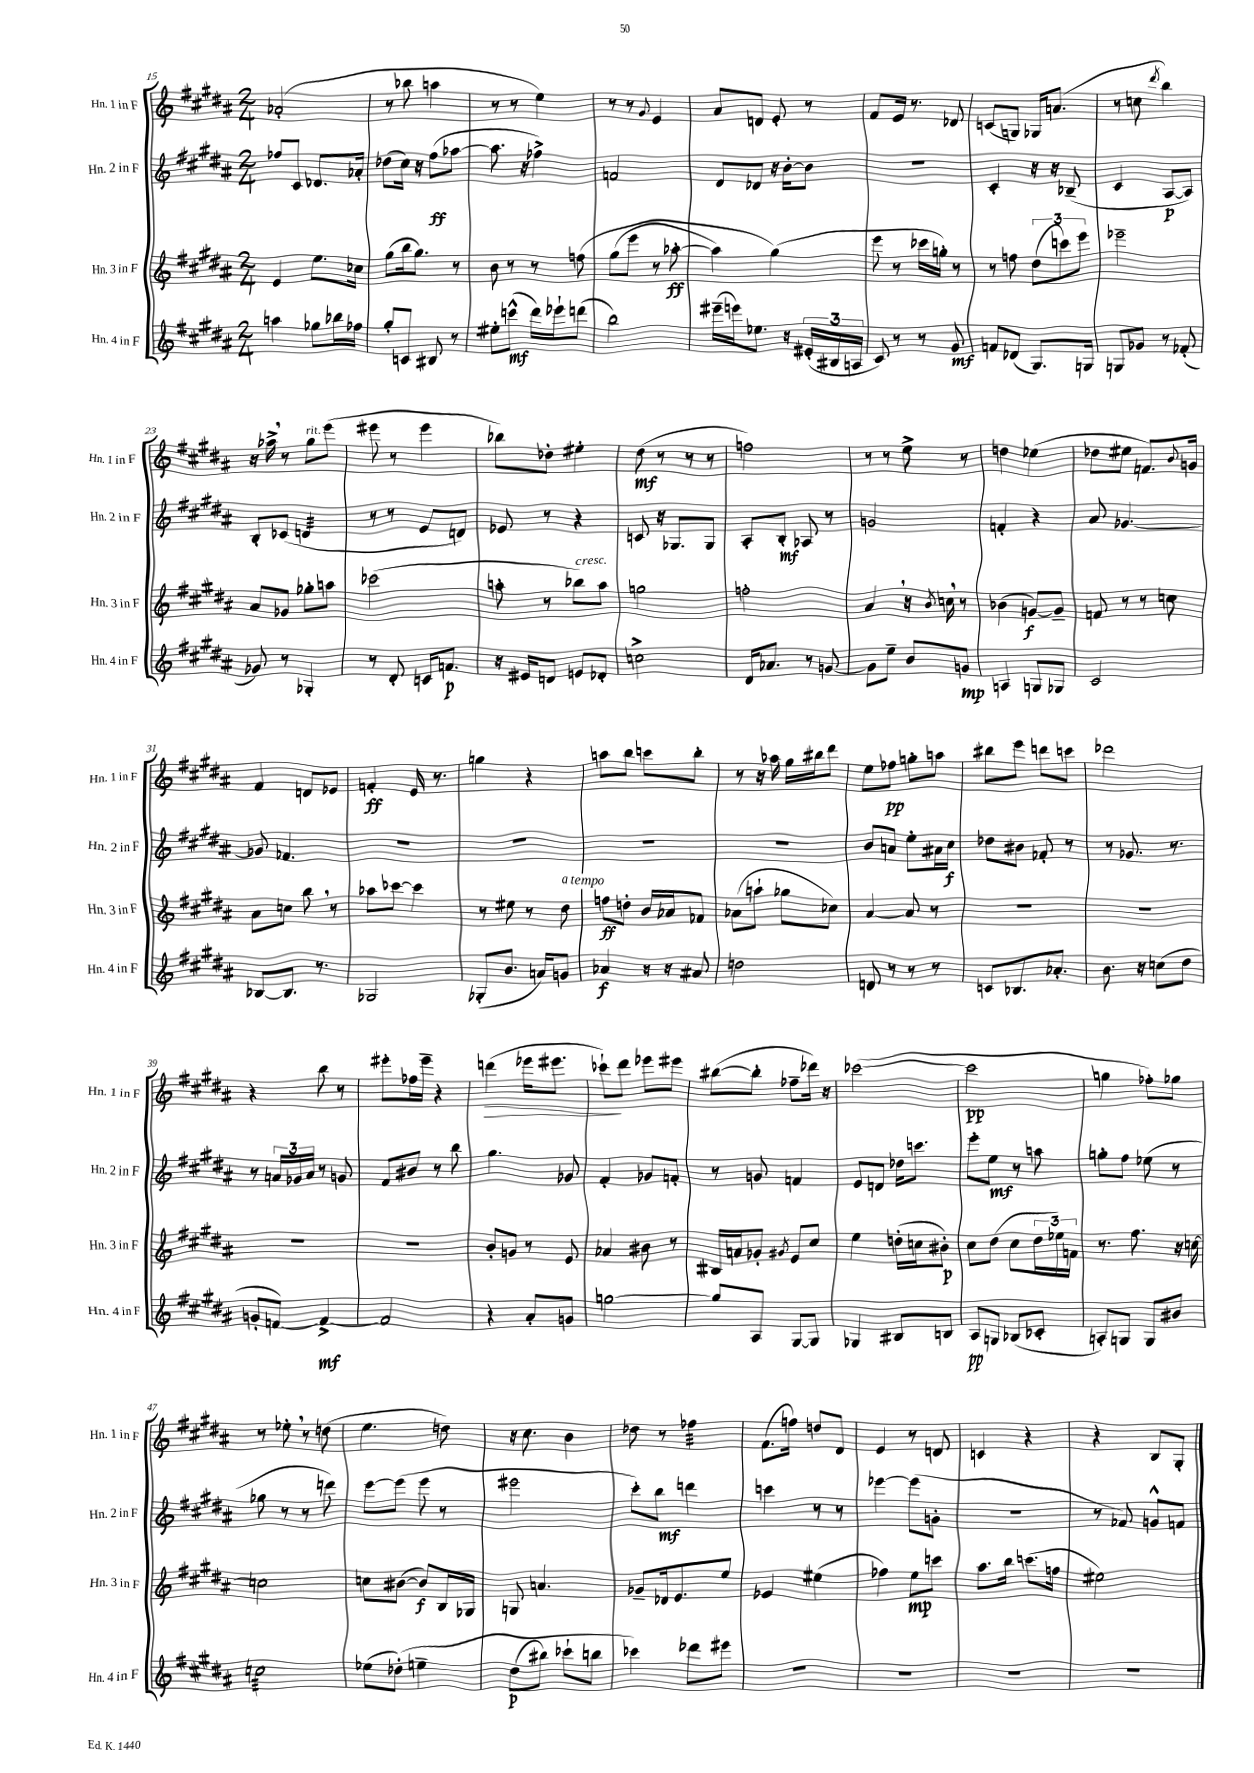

**kern	**kern	**kern	**kern
*staff4	*staff3	*staff2	*staff1
*clefG2	*clefG2	*clefG2	*clefG2
*k[f#c#g#d#a#]	*k[f#c#g#d#a#]	*k[f#c#g#d#a#]	*k[f#c#g#d#a#]
*M2/4	*M2/4	*M2/4	*M2/4
4aa	4e	8ff-	(2a-'
.	.	8c#	.
8gg-	8.ee	8.d-	.
16bb-	.	.	.
16ff-	16cc-	16a-'	.
=	=	=	=
8gg#'	(8gg#	(8dd-	8r
8c	16bb	16cc#)	8bb-
.	8.gg#)	16r	.
8B#	.	(8ff#	4aa
8r	8r	[8aa-	.
=	=	=	=
8ee#'	8b	8.aa-]	8r
(8ccc^^	8r	.	8r
.	.	16r	.
16ddd#)	8r	4ff-^)	4ee)
16eee-`	.	.	.
(8ddd	&(8ff	.	.
=	=	=	=
2bb)	(8gg#	2f	8r
.	8eee	.	8r
.	.	.	8qqg#
.	8r	.	4e
.	[8aa-'	.	.
=	=	=	=
(16eee#~	4aa-])	8d#	8a#
16eee)	.	.	.
8.ee-	.	8d-	8d
.	(4gg#&)	16r	8e'
16r	.	[16b'	.
(24e#'	.	8b]	8r
24B#	.	.	.
24A	.	.	.
=	=	=	=
8c#)	8eee	2r	8f#
8r	8r	.	16e
.	.	.	8.r
8r	16ccc-	.	.
.	16gg')	.	.
8g#	8r	.	8d-
=	=	=	=
8f	8r	4c#'	(8c
(8d-	8ff	.	8G)
8.G#)	(12dd#	16r	16G-
.	.	16r	(8.a
.	12ccc)	.	.
.	.	(8B-~	.
.	12eee	.	.
16G	.	.	.
=	=	=	=
8G	2eee-~	4c#	8r
8g-	.	.	8cc
.	.	.	8qddd#
8r	.	[8A#	4bb)
(8f-'	.	8A#])	.
=	=	=	=
8g-)	8a#	8B'	16r
.	.	.	16aa-^
8r	8g-	(8c-	8r
4G-'	8gg-'	4d	8gg#
.	8aa	.	(8eee
=	=	=	=
8r	(2ccc-	8r	8eee#
8d#'	.	8r	8r
16c	.	8e	4eee#
8.f	.	.	.
.	.	8d)	.
=	=	=	=
16r	8aa'	8e-	8bb-)
16e#	.	.	.
8d	8r	8r	8dd-'
8e	8bb-)	4r	4ee#'
8d-'	8aa	.	.
=	=	=	=
2cc^	2gg	8c	(8dd#
.	.	16r	8r
.	.	8.G-	.
.	.	.	8r
.	.	8G-	8r
=	=	=	=
16d#	2ff'	8A#'	2ff)
8.a-	.	.	.
.	.	8B'	.
8r	.	8A-	.
[8g	.	8r	.
=	=	=	=
8g]	4a#	2g	8r
8ee~	.	.	8r
8b	16r	.	8ee^
.	8qb	.	.
.	16cc	.	.
8g	8r	.	8r
=	=	=	=
4A	(4b-	4f'	4dd
8G	[8g)	4r	(4ee-
8G-	8g~]	.	.
=	=	=	=
2c#	8f	8a#	8dd-
.	8r	[4.g-	8ee#
.	8r	.	8.f)
.	8cc	.	.
.	.	.	8qqb
.	.	.	16g
=	=	=	=
[8B-	8a#	8g-]	4f#
8.B-]	8cc	4.f-	.
.	8bb	.	8d
8.r	.	.	.
.	8r	.	8e-
=	=	=	=
2G-	8aa-	2r	4f'
.	[8ccc-	.	.
.	4ccc-]	.	16e
.	.	.	8.r
=	=	=	=
(8G-'	8r	2r	4gg
8.b	8ee#	.	.
.	8r	.	4r
16a)	.	.	.
8g	8dd#	.	.
=	=	=	=
4a-	8ff	2r	8aa
.	8dd'	.	8bb
16r	16b	.	8ccc
16r	16a-	.	.
8a#	8f-	.	8bb'
=	=	=	=
2dd	(8a-	2r	8r
.	8aa`	.	16r
.	.	.	16aa-
.	8gg-	.	16gg#
.	.	.	16bb#
.	8cc-)	.	8ddd#
=	=	=	=
8d	[4a#	8b	8ee
8r	.	8a	8ff-
8r	8a#]	8ee'	8gg'
8r	8r	16a#	8aa
.	.	16cc#	.
=	=	=	=
8c	2r	8dd-	8bb#
8.B-	.	8b#	8eee
.	.	8f-'	8ddd
8.a-'	.	.	.
.	.	8r	8ccc
=	=	=	=
8.b	2r	8r	2ddd-
.	.	8.g-	.
16r	.	.	.
(8cc	.	.	.
.	.	8.r	.
8dd#	.	.	.
=	=	=	=
8g'	2r	8r	4r
[8f)	.	24a	.
.	.	24g-	.
.	.	24a	.
4f^_	.	8r	8bb
.	.	8g	8r
=	=	=	=
2f]	2r	8f#	8eee#'
.	.	8b#	16ff-
.	.	.	16eee#~
.	.	8r	4r
.	.	8bb	.
=	=	=	=
4r	8b'	4.gg#	(4ddd
.	8g	.	.
8a#'	8r	.	16eee-
.	.	.	8.eee#
8g	8e	8g-	.
=	=	=	=
[2gg	4a-	4f#'	8ccc-`)
.	.	.	8ddd#
.	8b#	8g-	8eee-
.	8r	8f'	8eee#
=	=	=	=
8gg]	16B#	8r	([8bb#
.	16a	.	.
8A#	8g-'	8g	8bb#']
.	8qg#	.	.
[8G#	8e	4f	8ff-~
8G#]	8cc#	.	16ddd-)
.	.	.	16r
=	=	=	=
4G-	4ee	8e	([2ccc-
.	.	8d	.
8B#	(16dd'	16dd-	.
.	16cc	8.ccc	.
8B	8b#')	.	.
=	=	=	=
8A#	8cc#	8eee'	2ccc-]
8G	(8dd#	8ee	.
(8B-	8cc#	8r	.
8c-'	24dd#	8aa	.
.	24ee-)	.	.
.	24f	.	.
=	=	=	=
8A')	8.r	8gg'	4gg
8G	.	8ff#	.
.	8.ff#	.	.
8G	.	(8ee-	8ff-')
8b#	16r	8r	8gg-
.	[16cc	.	.
=	=	=	=
2cc	2cc]	8gg-	8r
.	.	8r	8ee-'
.	.	8r	8r
.	.	8ddd)	(8dd
=	=	=	=
(8ee-	8cc	[8eee	4.ee
&(8dd-')	([8b#	(8eee]	.
4ee~	8b#])	8eee	.
.	16B	8r	8dd)
.	16G-	.	.
=	=	=	=
(8dd#	8G	2eee#	16r
.	.	.	8.cc#
8bb#)	4.a	.	.
8ccc-`	.	.	4b
8bb	.	.	.
=	=	=	=
4ccc-&)	8g-~	8ccc#')	8dd-
.	16d-	8bb	8r
.	8.e	.	.
8ddd-	.	4ddd	4ff-
8eee#	8ee	.	.
=	=	=	=
2r	4e-	4ccc	(8.f#
.	.	.	16ff)
.	(4ee#	8r	8dd
.	.	8r	8d#
=	=	=	=
2r	4ff-)	[4eee-	4e
.	8ee	(8eee-]	8r
.	8ccc	8g'	8d
=	=	=	=
2r	8.aa#	2r	4c
.	16bb	.	.
.	(8.ccc	.	4r
.	16ff	.	.
=	=	=	=
2r	2ee#)	8r	4r
.	.	8f-)	.
.	.	8g^^	8B
.	.	8f	8G#'
==	==	==	==
*-	*-	*-	*-
